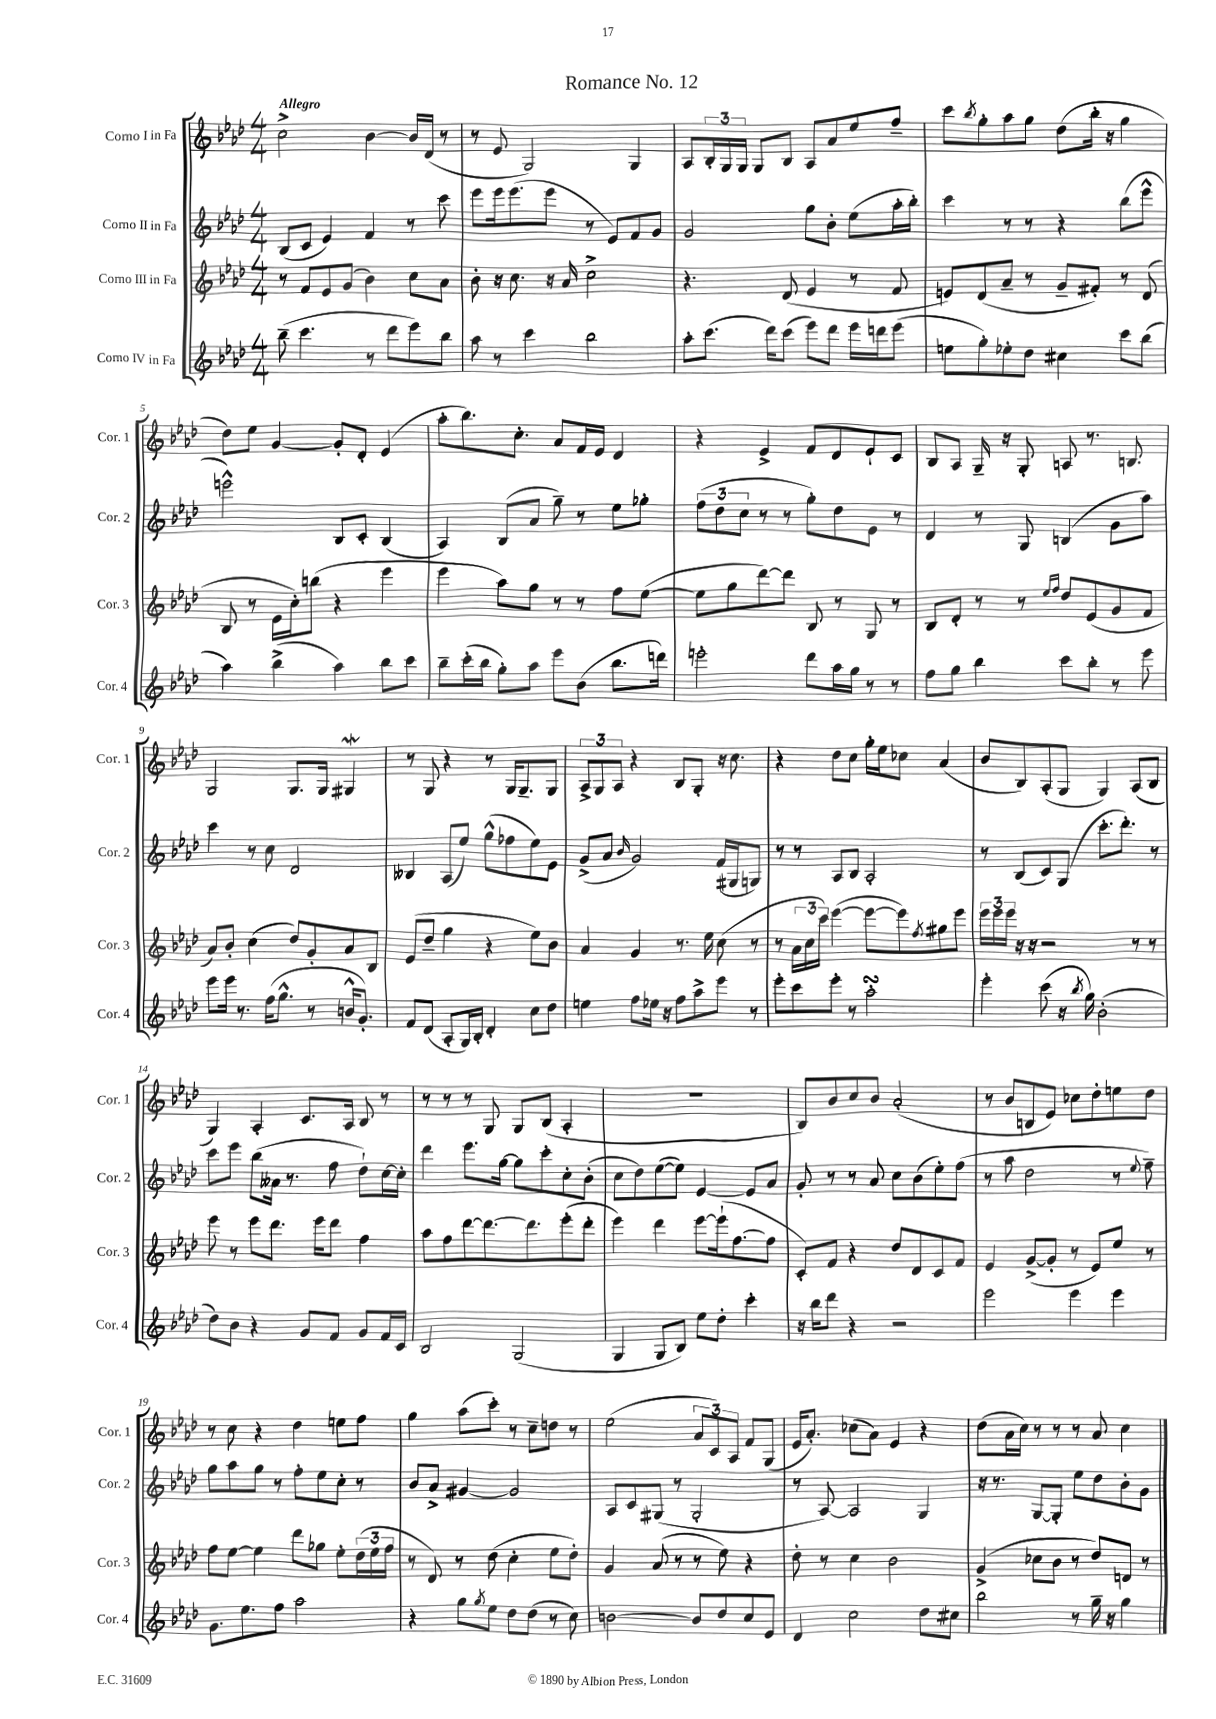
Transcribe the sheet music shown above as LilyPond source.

\header { title = "Romance No. 12" }
<<
\new StaffGroup <<
\new Staff = "s0" \with { instrumentName = "Corno I in Fa" shortInstrumentName = "Cor. 1" } {
    \clef treble \key aes \major \numericTimeSignature \time 4/4 \tempo "Allegro"
    c''2-> bes'4~ bes'16 des'16( r8 |
    r8 ees'8 g2) g4 |
    aes8 \tuplet 3/2 { bes16-. g16 g16 } g8 bes8 aes8 aes'8 ees''8 f''8-- |
    c'''8 \acciaccatura { bes''8 } g''8-. aes''8 g''8 des''8( bes''16-. r16 g''4 |
    des''8) ees''8 g'4~ g'8-. des'8-. ees'4( |
    aes''8-. bes''8.) c''8.-. aes'8 f'16 ees'16 des'4 |
    r4 ees'4-> f'8 des'8 ees'8-! c'8 |
    bes8 aes8 g16-- r16 g8-. a8 r8. b8. |
    g2 g8. g16 gis4\mordent |
    r8 g8 r4 r8 g16 g8.-- g8 |
    \tuplet 3/2 { aes8-> g8 aes8 } r4 bes8 g8-. r16 c''8. |
    r4 des''8 c''8 g''16-. ees''16 ces''8 aes'4( |
    bes'8 bes8) aes8-.( g8 g4) aes8( bes8 |
    g4) aes4-. c'8. aes16 bes8 r8 |
    r8 r8 r8 g8 g8 bes8( aes4-. |
    R1 |
    bes8) bes'8 c''8 bes'8 aes'2-.( |
    r8 bes'8 b8 ees'8) ces''8 des''8-. e''8 des''8 |
    r8 c''8 r4 des''4 e''8 f''8 |
    g''4 aes''8( c'''8-.) r8 c''8-- d''8 r8 |
    ees''2( \tuplet 3/2 { aes'8 c'8) aes8 } f'8 g8( |
    ees'16 aes'8.-.) ces''8( aes'8) ees'4 r4 |
    des''8( aes'16 c''16) r8 r8 r8 aes'8 c''4 \bar "|." |
}
\new Staff = "s1" \with { instrumentName = "Corno II in Fa" shortInstrumentName = "Cor. 2" } {
    \clef treble \key aes \major \numericTimeSignature \time 4/4
    bes8( c'8 ees'4) f'4 r8 c'''8 |
    ees'''8 ees'''16 ees'''8.( ees'''8 r8 ees'8) f'8 g'8 |
    g'2 g''8 bes'8-. ees''8( aes''16-. bes''16-.) |
    c'''4 r8 r8 r4 bes''8( ees'''8-^ |
    e'''2-^) bes8 c'8-. bes4( |
    aes4) bes8( aes'8 g''8--) r8 ees''8 ges''8-. |
    \tuplet 3/2 { f''8( des''8 c''8 } r8 r8 g''8-.) des''8 ees'8 r8 |
    des'4 r8 g8 b4( g'8 aes''8) |
    c'''4 r8 c''8 des'2 |
    beses4 aes8( ees''8) g''8-^( fes''8 ees''8) ees'8 |
    g'8->( aes'8 \grace { bes'16 } g'2) f'16( gis16 g8) |
    r8 r8 aes8 bes8 aes2-. |
    r8 bes8( c'8) g8( c'''8.-. des'''8.-.) r8 |
    c'''8 ees'''8 bes''8( aeses'16 r8. f''8 des''8-!) c''16~ c''16-. |
    des'''4 ees'''8. g''16~ g''8 c'''8-. c''8-. bes'8-.( |
    c''8 des''8) ees''8~( ees''8) ees'4~ ees'8 aes'8 |
    g'8-. r8 r8 aes'8 c''8 bes'8( ees''8-.) f''8( |
    r8 aes''8 des''2 r8 \appoggiatura { ees''8 } f''8--) |
    g''8 aes''8 g''8 r8 f''8-. ees''8 c''8-. r8 |
    bes'8 aes'8-> gis'4~ gis'2 |
    aes8 c'8 gis8( r8 gis2-. |
    r8 aes8~) aes2 g4 |
    r16 r8. g8~ g8-. ees''8 des''8 bes'8-. g'8 \bar "|." |
}
\new Staff = "s2" \with { instrumentName = "Corno III in Fa" shortInstrumentName = "Cor. 3" } {
    \clef treble \key aes \major \numericTimeSignature \time 4/4
    r8 f'8 ees'8 g'8( bes'4) c''8 aes'8 |
    bes'8-. r16 c''8. r16 aes'16 c''2-> |
    r4. des'8( ees'4 r8 f'8 |
    e'8) des'8( aes'8-- r8 g'8-- fis'8-.) r8 des'8( |
    bes8 r8 ees'16 c''16-.) b''8( r4 ees'''4 |
    ees'''4 aes''8) g''8 r8 r8 f''8 ees''8~( |
    ees''8 g''8 des'''8~) des'''8 bes8 r8 g8 r8 |
    bes8 des'8-. r8 r8 \grace { ees''16 f''16 } des''8 ees'8( g'8 f'8 |
    aes'8) bes'8-. c''4( des''8) g'8-. aes'8 bes8 |
    ees'8( des''8-- g''4 r4 ees''8) bes'8 |
    aes'4 g'4 r8. ees''16 c''8( r8 |
    r8 \tuplet 3/2 { aes'16 c''16 c'''16) } ees'''4~( ees'''8~ ees'''8) \acciaccatura { f''8 } gis''8 ees'''8 |
    \tuplet 3/2 { ees'''16 ees'''16 ees'''16 } r16 r16 r2 r8 r8 |
    ees'''8 r8 ees'''8 des'''8. ees'''16 des'''8 f''4 |
    aes''8 f''8 des'''8~ des'''8.~ des'''8. ees'''8-.( des'''8-. |
    ees'''4) des'''4 ees'''8~ ees'''16-!( f''8.~ f''8 |
    c'8-.) f'8 r4 des''8 des'8 c'8 f'8 |
    ees'4 g'8~->( g'8-. r8 ees'8) ees''8 r8 |
    f''8 ees''8~ ees''4 des'''8 ges''8 ees''8-. \tuplet 3/2 { des''16( ees''16 f''16 } |
    r8 des'8) r8 des''8( c''4-. ees''8 des''8-.) |
    g'4 aes'8( r8 r8 ees''8) r4 |
    des''8-. r8 c''4 bes'2 |
    g'4->( ces''8 bes'8 r8 des''8) d'8 r8 \bar "|." |
}
\new Staff = "s3" \with { instrumentName = "Corno IV in Fa" shortInstrumentName = "Cor. 4" } {
    \clef treble \key aes \major \numericTimeSignature \time 4/4
    bes''8--( c'''4. r8 des'''8 ees'''8) bes''8 |
    aes''8 r8 c'''4 bes''2 |
    aes''8-. c'''8.( des'''16) c'''8( ees'''8) des'''8 ees'''16 d'''16 ees'''8( |
    e''8 g''8-.) ees''8-. des''8 cis''4 c'''8 bes''8( |
    aes''4) bes''4->( aes''4) bes''8 c'''8 |
    bes''8-- c'''16-.( bes''16 g''8-.) aes''8 ees'''8 bes'8( bes''8. d'''16) |
    e'''2-. des'''8 aes''16 g''16 r8 r8 |
    f''8 g''8 bes''4 c'''8 bes''8-. r8 ees'''8 |
    ees'''8 ees'''16 r8. f''16( g''8.-^ r8 b'16-^ g'8.-.) |
    f'8 des'8( aes8-. g16) bes16-. des'4-. c''8 des''8 |
    e''4 f''8 ees''16 r16 f''8 aes''8-> ees'''8 r8 |
    ees'''8-. c'''8 ees'''8-. r8 aes''2-.\turn |
    ees'''4-. c'''8( r16 \acciaccatura { bes''8 } g''16) bes'2-.( |
    des''8) bes'8 r4 g'8 f'8 g'8 f'16 c'16 |
    bes2 g2( |
    g4 g8 bes8) ees''8 des''8-. c'''4-. |
    r16 bes''16 des'''8 r4 r2 |
    ees'''2 ees'''4 ees'''4 |
    g'8. ees''8. f''8 aes''2 |
    r4 g''8 \acciaccatura { g''8 } ees''8 des''8 des''8( r8 c''8) |
    b'2~ b'8 des''8 c''8 ees'8 |
    des'4 c''2 des''8 cis''8 |
    bes''2 r8 g''16-- r16 g''4 \bar "|." |
}
>>
>>
